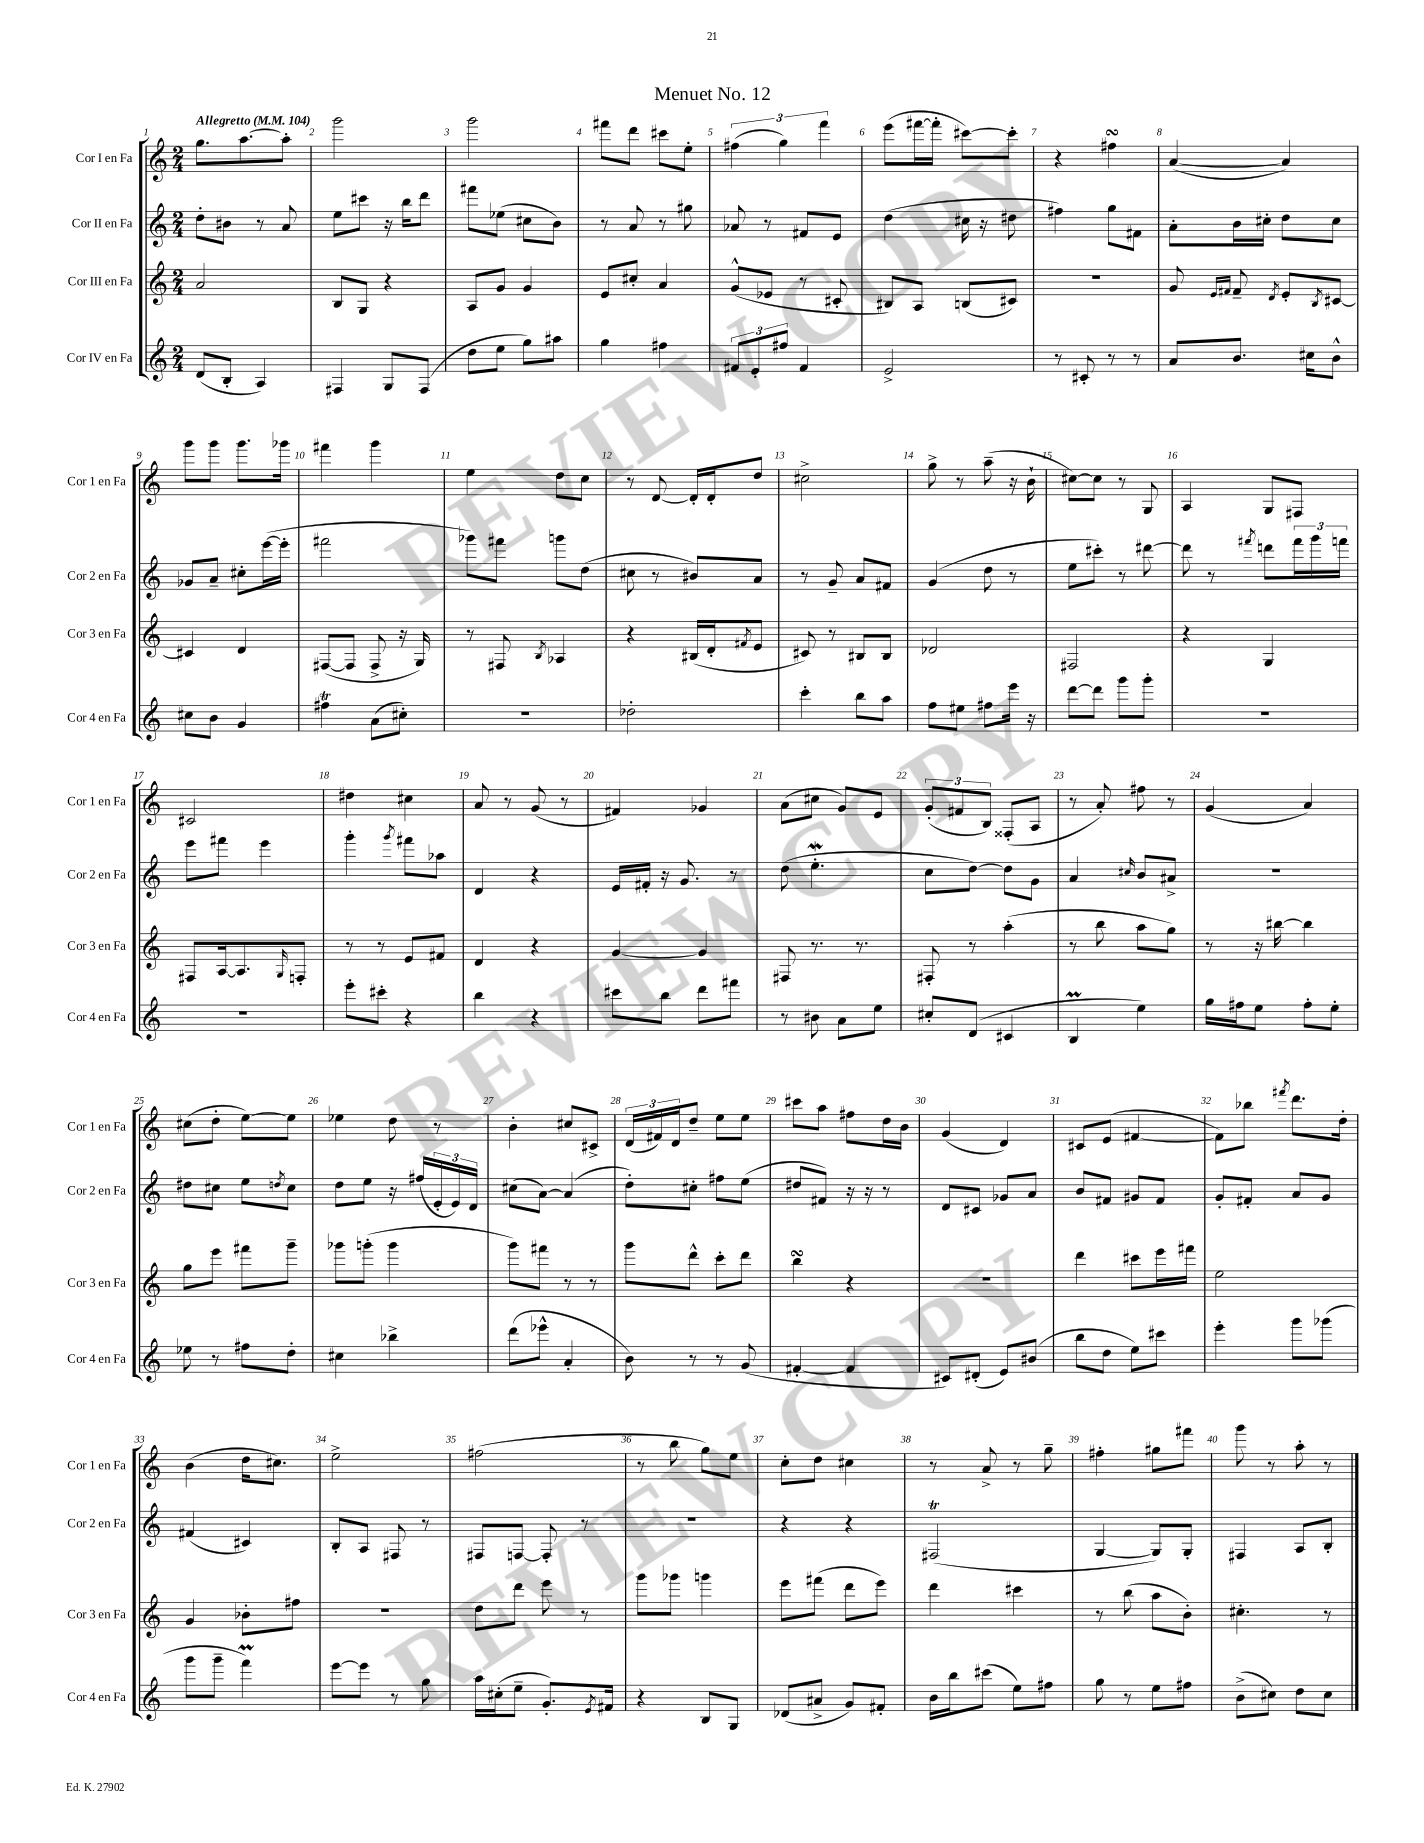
\header { title = "Menuet No. 12" }
<<
\new StaffGroup <<
\new Staff = "s0" \with { instrumentName = "Cor I en Fa" shortInstrumentName = "Cor 1 en Fa" } {
    \clef treble \key c \major \numericTimeSignature \time 2/4 \tempo "Allegretto" 4 = 104
    g''8. a''8.~ a''8-. |
    g'''2 |
    g'''2 |
    fis'''8 d'''8 cis'''8 e''8-. |
    \tuplet 3/2 { fis''4( g''4) f'''4 } |
    e'''8( fis'''16~ fis'''16-. cis'''8~) cis'''8-. |
    r4 fis''4\turn |
    a'4~( a'4) |
    g'''8 g'''8 g'''8. ges'''16 |
    fis'''4 g'''4 |
    e''4 d''8 c''8 |
    r8 d'8~ d'16-. d'16-. d''8 |
    cis''2-> |
    g''8-> r8 a''8--( r16 b'16-! |
    cis''8~) cis''8 r8 g8 |
    a4 g8 fis8 |
    cis'2 |
    dis''4 cis''4 |
    a'8 r8 g'8( r8 |
    fis'4) ges'4 |
    a'8( cis''8 g'8) e'8 |
    \tuplet 3/2 { g'8-.( fis'8 b8) } fisis8-.( a8 |
    r8 a'8-.) fis''8 r8 |
    g'4( a'4) |
    cis''8( d''8-. e''8~) e''8 |
    ees''4 d''8 r8 |
    b'4-. cis''8 cis'8-> |
    \tuplet 3/2 { d'16( fis'16) d'16 } d''8-- e''8 e''8 |
    cis'''8 a''8 fis''8 d''16 b'16 |
    g'4( d'4) |
    cis'8 e'8( fis'4~ |
    fis'8) bes''8 \acciaccatura { fis'''8 } d'''8. d''16-. |
    b'4( d''16 cis''8.) |
    e''2-> |
    fis''2( |
    r8 b''8 g''8) e''8 |
    c''8-. d''8 cis''4 |
    r8 a'8-> r8 g''8-- |
    fis''4-. gis''8 fis'''8 |
    g'''8 r8 a''8-. r8 \bar "|." |
}
\new Staff = "s1" \with { instrumentName = "Cor II en Fa" shortInstrumentName = "Cor 2 en Fa" } {
    \clef treble \key c \major \numericTimeSignature \time 2/4
    d''8-. bis'8 r8 a'8 |
    e''8 cis'''8 r16 b''16 d'''8 |
    fis'''8 ees''8( cis''8 b'8) |
    r8 a'8 r8 gis''8 |
    aes'8 r8 fis'8 e'8 |
    d''4( cis''16 r16 dis''8 |
    fis''4) g''8 fis'8 |
    a'8-. b'16 cis''16-. d''8 cis''8 |
    ges'8 a'8-- cis''8-. e'''16~( e'''16-. |
    fis'''2 |
    ges'''8) fis'''8 g'''8 d''8( |
    cis''8 r8 bis'8) a'8 |
    r8 g'8-- a'8 fis'8 |
    g'4( d''8 r8 |
    e''8 cis'''8-.) r8 dis'''8~ |
    dis'''8 r8 \acciaccatura { fis'''8 } d'''8 \tuplet 3/2 { fis'''16 g'''16 f'''16 } |
    e'''8 fis'''8 e'''4 |
    g'''4-. \acciaccatura { g'''8 } fis'''8 aes''8 |
    d'4 r4 |
    e'16 fis'16-. r16 g'8. r8 |
    d''8( e''4.-.\mordent |
    c''8 d''8~) d''8 g'8 |
    a'4 \grace { cis''16 } b'8 ais'8-> |
    R2 |
    dis''8 cis''8 e''8 \acciaccatura { d''8 } cis''8 |
    d''8 e''8 r16 fis''16( \tuplet 3/2 { e'16-. e'16) d'16 } |
    cis''8( a'8~) a'4( |
    d''8-.) cis''8-. fis''8 e''8( |
    dis''8 fis'8) r16 r16 r8 |
    d'8 cis'8 ges'8 a'8 |
    b'8 fis'8 gis'8 fis'8 |
    g'8-. fis'8-. a'8 g'8 |
    fis'4( cis'4) |
    b8-. a8 fis8 r8 |
    fis8 f8~ f8-. r8 |
    r2 |
    r4 r4 |
    fis2\trill( |
    g4~ g8) g8-. |
    fis4 a8 b8-. \bar "|." |
}
\new Staff = "s2" \with { instrumentName = "Cor III en Fa" shortInstrumentName = "Cor 3 en Fa" } {
    \clef treble \key c \major \numericTimeSignature \time 2/4
    a'2 |
    b8 g8 r4 |
    a8 g'8 g'4 |
    e'8 cis''8-. a'4 |
    g'8-^( ees'8 r8 cis'8-. |
    bis8) a8 b8( cis'8) |
    R2 |
    g'8 \grace { e'16 fis'16 } fis'8-- \acciaccatura { d'8 } e'8-. \acciaccatura { b8 } cis'8~ |
    cis'4 d'4 |
    fis8~( fis8 fis8-> r16 g16) |
    r8 fis8 \acciaccatura { b8 } aes4 |
    r4 bis16( d'16-. \acciaccatura { fis'8 } e'8 |
    cis'8) r8 bis8 bis8 |
    des'2 |
    fis2 |
    r4 g4 |
    fis8 a16~ a8. \grace { g16 } f8-. |
    r8 r8 e'8 fis'8 |
    d'4 r4 |
    g'4~ g'4 |
    fis8 r8. r8. |
    fis8-. r8 a''4-.( |
    r8 b''8 a''8 g''8) |
    r8 r16 bis''16~ bis''4 |
    g''8 e'''8 fis'''8 g'''8-- |
    ges'''8 g'''8-.( g'''4 |
    g'''8) fis'''8 r8 r8 |
    g'''8 d'''8-^ c'''8-. d'''8 |
    b''4\turn r4 |
    R2 |
    d'''4 cis'''8 e'''16 fis'''16 |
    e''2 |
    g'4 bes'8-. fis''8 |
    R2 |
    d''8 d'''8 e'''8 r8 |
    g'''8 ges'''8 g'''4 |
    e'''8 fis'''8( d'''8 e'''8) |
    d'''4 cis'''4 |
    r8 b''8( a''8 b'8-.) |
    cis''4.-. r8 \bar "|." |
}
\new Staff = "s3" \with { instrumentName = "Cor IV en Fa" shortInstrumentName = "Cor 4 en Fa" } {
    \clef treble \key c \major \numericTimeSignature \time 2/4
    d'8( b8-. a4) |
    fis4 g8 fis8( |
    d''8 e''8 g''8) ais''8 |
    g''4 fis''4 |
    \tuplet 3/2 { fis'8 e'8-. fis''8 } fis'4 |
    e'2-> |
    r8 cis'8-. r8 r8 |
    a'8 b'8. cis''16 b'8-^ |
    cis''8 b'8 g'4 |
    fis''4\trill a'8( cis''8-.) |
    R2 |
    des''2-. |
    c'''4-. b''8 a''8 |
    f''8 eis''8 fis''8 e'''16 r16 |
    d'''8~ d'''8 g'''8 g'''8-. |
    R2 |
    R2 |
    e'''8-. cis'''8-. r4 |
    b''4 r4 |
    cis'''8 b''8 d'''8 fis'''8 |
    r8 bis'8 a'8 e''8 |
    cis''8-. d'8( cis'4 |
    b4\prall e''4) |
    g''16 fis''16 e''8 fis''8-. e''8-. |
    ees''8 r8 fis''8 d''8-. |
    cis''4 bes''4-> |
    d'''8( ees'''8-^ a'4-. |
    b'8) r8 r8 g'8( |
    fis'4~-. fis'4 |
    cis'8) dis'8-.( e'8) bis'8( |
    b''8 d''8 e''8) cis'''8 |
    e'''4-. g'''8 ges'''8( |
    g'''8 g'''8-- f'''4\prall) |
    e'''8~ e'''8 r8 g''8 |
    a''16 cis''16-.( e''8-- g'8.-.) \acciaccatura { e'8 } fis'16 |
    r4 b8 g8 |
    des'8( ais'8-> g'8) fis'8-. |
    b'16 b''16 cis'''8( e''8) fis''8 |
    g''8 r8 e''8 fis''8 |
    b'8->( cis''8) d''8 cis''8 \bar "|." |
}
>>
>>
\layout { \context { \Score \override BarNumber.break-visibility = ##(#f #t #t) barNumberVisibility = #all-bar-numbers-visible } }
